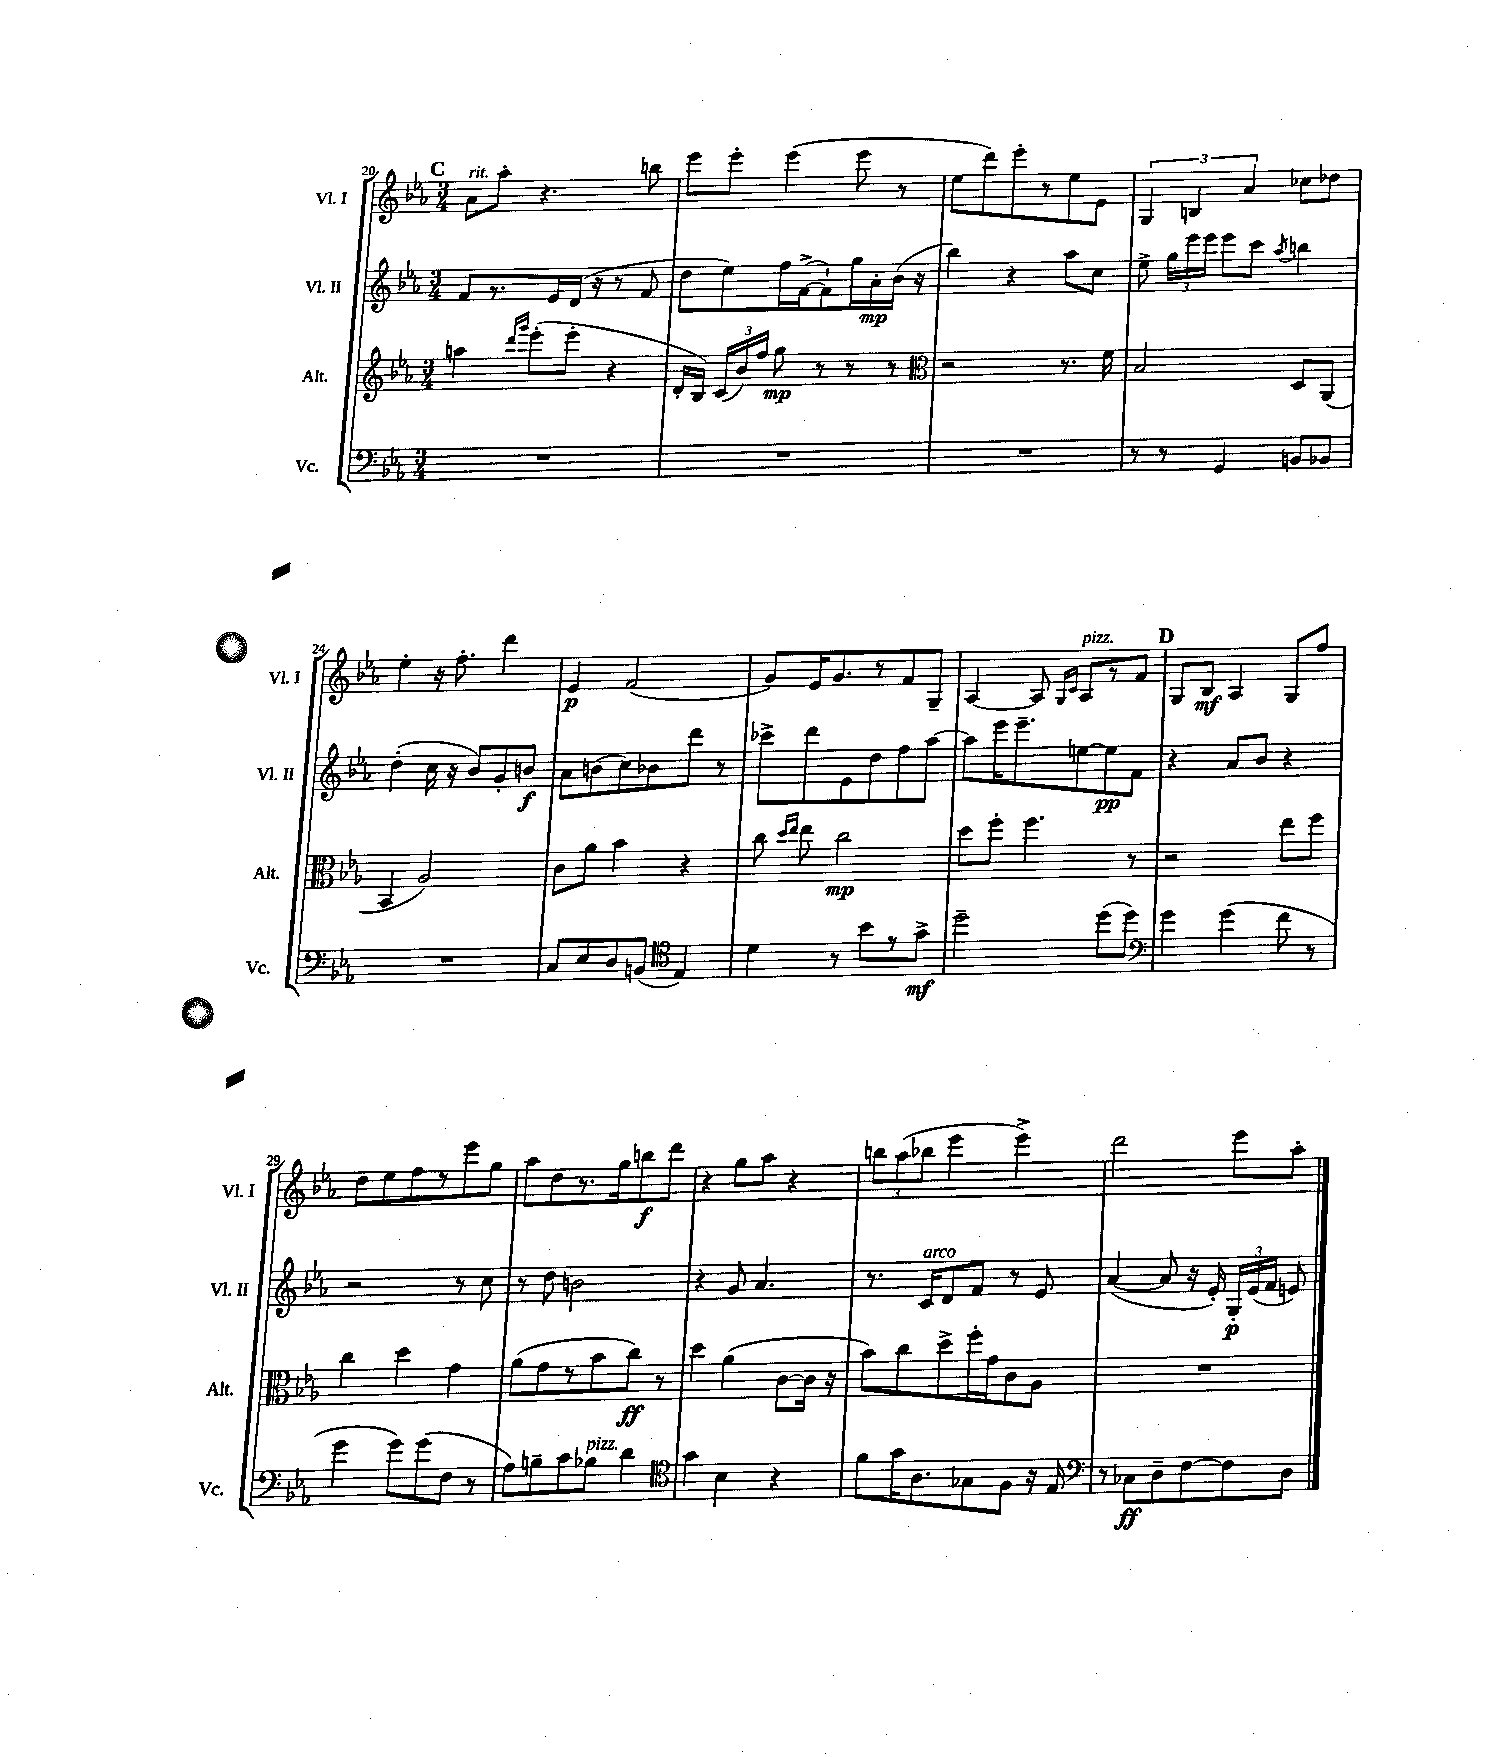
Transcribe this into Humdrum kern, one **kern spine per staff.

**kern	**kern	**kern	**kern
*staff4	*staff3	*staff2	*staff1
*clefF4	*clefG2	*clefG2	*clefG2
*k[b-e-a-]	*k[b-e-a-]	*k[b-e-a-]	*k[b-e-a-]
*M3/4	*M3/4	*M3/4	*M3/4
2.r	4aa\	8f/L	8a-\L
.	.	8.r	8aa-'\J
.	16qqddd/LL	.	.
.	16qqggg/JJ	.	.
.	(8eee-'\L	.	4.r
.	.	16e-/L	.
.	8eee-'\J	(16d/JJ	.
.	.	16r	.
.	4r	8r	.
.	.	8f/	8bb\
=	=	=	=
2.r	16d'/LL	8dd\L	8eee-\L
.	16B-/JJ)	.	.
.	(24c/LL	8ee-\)	8eee-'\J
.	24b-/)	.	.
.	24ff/JJ	.	.
.	8gg\	16ff\L	(4eee-\
.	.	([16f^\J	.
.	8r	8f`\])	.
.	8r	16gg\L	8eee-\
.	.	16a-'\	.
.	8r	(16b-\JJ	8r
.	.	16r	.
=	=	=	=
*	*clefC3	*	*
2.r	2r	4bb-\)	8ee-\L
.	.	.	8ddd\)
.	.	4r	8eee-'\
.	.	.	8r
.	8.r	8aa-\L	8ee-\
.	.	8cc\J	8e-\J
.	16f\	.	.
=	=	=	=
8r	2B-/	8ee-^\	6G/
8r	.	24gg\LL	.
.	.	24eee-\	6B/
.	.	24eee-\JJ	.
4GG/	.	8eee-\L	.
.	.	.	6a-/
.	.	8ccc\J	.
.	.	8qaa-/	.
8BB/L	8D/L	4bb\	8cc-\L
8BB-/J	(8AA-/J	.	8dd-\J
=	=	=	=
2.r	4BB-/	(4dd'\	4ee-'\
.	2A-/)	16cc\	16r
.	.	16r	8.ff'\
.	.	8b-/L)	.
.	.	8g'/	4ddd\
.	.	8b/J	.
=	=	=	=
8C/L	8c\L	8a-\L	4e-/
8E-/	8a-\J	(8b\	.
8D/	4b-\	8cc\)	(2f/
(8BB/J	.	8b-\	.
*clefC4	*	*	*
4E-/)	4r	8ddd\J	.
.	.	8r	.
=	=	=	=
4d\	8cc\	8ccc-^\L	8g/L)
.	16qqdd/LL	.	.
.	16qqee-/JJ	.	.
.	8ee-\	8ddd\	16e-/K
.	.	.	8.g/
8r	2cc\	8e-\	.
8b-\L	.	8dd\	8r
8r	.	8ff\	8f/
8g^\J	.	[8aa-\J	8G~/J
=	=	=	=
2dd~\	8dd\L	8aa-\]L	[4A-/
.	8ff'\J	16eee-\K	.
.	.	8.eee-~\	.
.	4.ff\	.	8A-/]
.	.	.	16qqG/LL
.	.	.	16qqc/JJ
.	.	[8ee\	8A-/L
(8dd\L	.	8ee\]	8r
8dd\J)	8r	8f\J	8f/J
=	=	=	=
*clefF4	*	*	*
4g\	2r	4r	8G/L
.	.	.	8B-/J
(4g\	.	8a-/L	4A-/
.	.	8b-/J	.
8f\	8ee-\L	4r	8G/L
8r	8ff\J	.	8ff/J
=	=	=	=
4g\	4cc\	2r	8dd\L
.	.	.	8ee-\
8g\L)	4dd\	.	8ff\
(8g\	.	.	8r
8F\J	4g\	8r	8eee-\
8r	.	8cc\	8gg\J
=	=	=	=
8A-\L)	(8a-\L	8r	8aa-\L
8B~\	8g\	8dd\	8dd\
8c\	8r	2b\	8.r
8B-\J	8b-\	.	.
.	.	.	16gg\k
4d\	8cc\J)	.	8bb\
.	8r	.	8ddd\J
=	=	=	=
*clefC4	*	*	*
4g\	4dd\	4r	4r
4B-\	(4a-\	8g/	8gg\L
.	.	4.a-/	8aa-\J
4r	[8c\L	.	4r
.	16c\]Jk	.	.
.	16r	.	.
=	=	=	=
8f\L	8b-\L)	8.r	12bb\L
.	.	.	(12aa-\
16g\K	8cc\	.	.
.	.	.	12bb-\J
8.A-\	.	16c/LK	.
.	8dd^\	8d/	4eee-\
8G-\	16ff'\L	8f/J	.
.	16g\J	.	.
8F\J	8c\	8r	4eee-^\)
16r	8A-\J	8e-/	.
16E-/	.	.	.
=	=	=	=
*clefF4	*	*	*
8r	2.r	([4a-/	2ddd\
8C-\L	.	.	.
8D~\	.	8a-/]	.
[8F\	.	16r	.
.	.	16e-'/)	.
8F\]	.	24G'/LL	8eee-\L
.	.	(24e-/	.
.	.	24f/JJ	.
8D\J	.	8e/)	8aa-'\J
==	==	==	==
*-	*-	*-	*-
